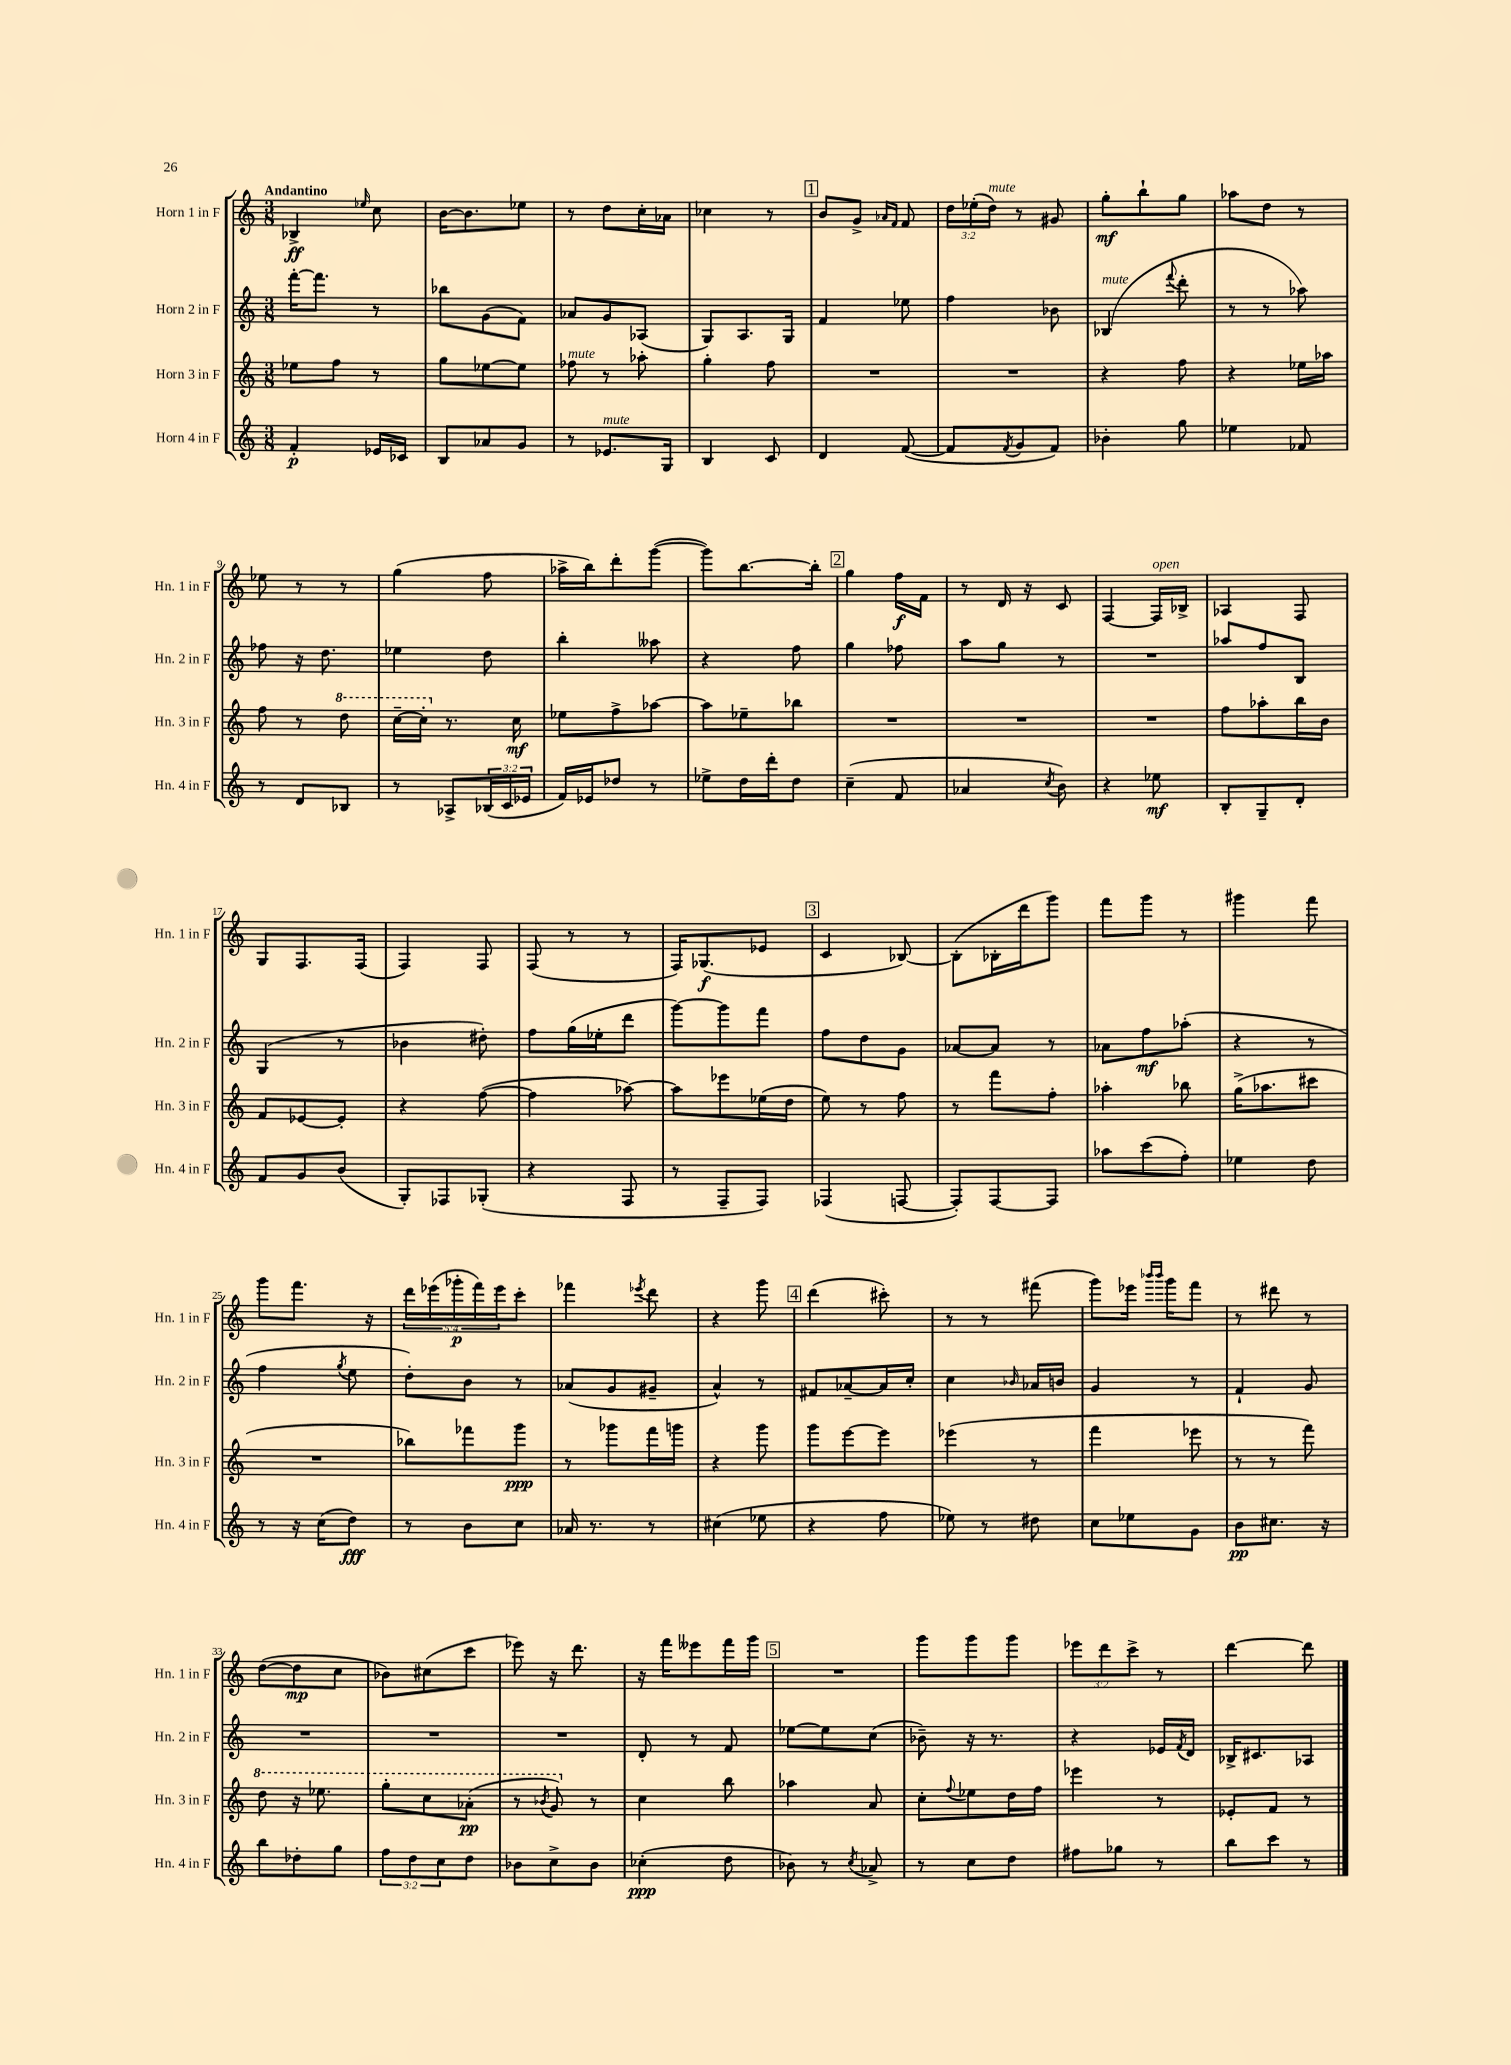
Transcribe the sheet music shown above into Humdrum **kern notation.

**kern	**kern	**kern	**kern
*staff4	*staff3	*staff2	*staff1
*clefG2	*clefG2	*clefG2	*clefG2
*k[]	*k[]	*k[]	*k[]
*M3/8	*M3/8	*M3/8	*M3/8
4f'	8ee-	[16fff'	4B-^
.	.	8.fff]	.
.	8ff	.	.
.	.	.	16qqee-
16e-	8r	8r	8cc
16c-	.	.	.
=	=	=	=
8B	8gg	8bb-	[16b
.	.	.	8.b]
8a-	[8ee-	(8g	.
8g	8ee-]	8f)	8ee-
=	=	=	=
8r	8ff-	8a-	8r
8.e-	8r	8g	8dd
.	8aa-'	(8A-	16cc'
16G	.	.	16a-
=	=	=	=
4B	4gg'	8G)	4cc-
.	.	8.A	.
8c	8ff	.	8r
.	.	16G	.
=	=	=	=
4d	4.r	4f	8b
.	.	.	8g^
.	.	.	16qqa-
.	.	.	16qqf
([8f	.	8ee-	8f
=	=	=	=
8f]	4.r	4ff	24dd
.	.	.	(24ee-'
.	.	.	24dd)
8qf	.	.	.
8g	.	.	8r
8f)	.	8b-	8g#
=	=	=	=
4b-'	4r	(4B-	8gg'
.	.	.	8bb`
.	.	8qqfff	.
8gg	8ff	8ddd'	8gg
=	=	=	=
4ee-	4r	8r	8aa-
.	.	8r	8dd
8f-	16ee-	8aa-)	8r
.	16aa-	.	.
=	=	=	=
8r	8ff	8ff-	8ee-
8d	8r	16r	8r
.	.	8.dd	.
8B-	8ddd	.	8r
=	=	=	=
8r	[16ccc~	4ee-	(4gg
.	16ccc']	.	.
8A-^	8.r	.	.
(24B-	.	8dd	8ff
24c	.	.	.
.	16cc	.	.
24e-	.	.	.
=	=	=	=
16f)	8ee-	4bb'	16aa-^
16e-	.	.	16bb)
8dd-	8ff^	.	8ddd'
8r	[8aa-	8aa--	([8ggg
=	=	=	=
8ee-^	8aa-]	4r	8ggg])
16dd	8ee-~	.	[8.bb
16ddd'	.	.	.
8dd	8bb-	8ff	.
.	.	.	16bb']
=	=	=	=
(4cc~	4.r	4gg	4gg
8f	.	8ff-	16ff
.	.	.	16f
=	=	=	=
4a-	4.r	8aa	8r
.	.	8gg	16d
.	.	.	16r
8qcc	.	.	.
8b)	.	8r	8c
=	=	=	=
4r	4.r	4.r	[4F
8ee-	.	.	16F]
.	.	.	16B-^
=	=	=	=
8B'	8ff	8aa-	4A-
8G~	8aa-'	8ff	.
8d'	16bb	8B	8F
.	16b	.	.
=	=	=	=
8f	8f	(4G	8G
8g	[8e-	.	8.F
(8b	8e-']	8r	.
.	.	.	(16F
=	=	=	=
8G')	4r	4b-	4F)
8F-	.	.	.
(8G-'	([8ff	8dd#')	8F
=	=	=	=
4r	4ff]	8ff	(8F
.	.	(16gg	8r
.	.	16ee-'	.
8F	[8aa-)	8ddd	8r
=	=	=	=
8r	8aa-]	[8ggg)	16F)
.	.	.	(8.G-
8F~	8eee-	8ggg]	.
8F)	(16ee-	8fff	8e-
.	16dd	.	.
=	=	=	=
(4F-	8ee)	8ff	4c
.	8r	8dd	.
[8F	8ff	8g	[8B-)
=	=	=	=
8F'])	8r	[8a-	(8B-']
[8F	8fff	8a-]	16B-'
.	.	.	16ddd
8F]	8ff'	8r	8ggg)
=	=	=	=
8aa-	4aa-'	8a-	8fff
(8ccc	.	8ff	8ggg
8ff')	8bb-	(8aa-'	8r
=	=	=	=
4ee-	(16gg^	4r	4ggg#
.	8.aa-	.	.
8dd	8ccc#	8r	8fff
=	=	=	=
8r	4.r	4ff	8ggg
16r	.	.	8.fff
(16cc	.	.	.
.	.	8qgg	.
8dd)	.	8ee	.
.	.	.	16r
=	=	=	=
8r	8bb-)	8dd')	20ddd
.	.	.	(20eee-
.	.	.	20ggg-'
8b	8fff-	8b	.
.	.	.	20fff)
.	.	.	20eee-
8cc	8ggg	8r	8ccc'
=	=	=	=
16a-	8r	(8a-	4fff-
8.r	.	.	.
.	8ggg-	8g	.
.	.	.	8qeee-
8r	16fff	8g#~	8ddd
.	16ggg	.	.
=	=	=	=
(4cc#	4r	4a^^)	4r
8ee-	8ggg	8r	8ggg
=	=	=	=
4r	8ggg	8f#	(4ddd
.	[8eee	[8a-~	.
8ff	8eee]	16a-]	8ccc#')
.	.	16cc'	.
=	=	=	=
8ee-)	(4eee-	4cc	8r
8r	.	.	8r
.	.	16qqb-	.
8dd#	8r	16a-	(8fff#
.	.	16b	.
=	=	=	=
8cc	4fff	4g	8ggg)
8ee-	.	.	16eee-
.	.	.	16qqbbb-
.	.	.	16qqbbb-
.	.	.	16ggg
8g	8eee-	8r	8fff
=	=	=	=
8b	8r	4f`	8r
8.cc#	8r	.	8ddd#
.	8fff)	8g	8r
16r	.	.	.
=	=	=	=
8bb	8ddd	4.r	([8dd
8dd-'	16r	.	8dd]
.	8.eee-	.	.
8gg	.	.	8cc
=	=	=	=
12ff	8ggg'	4.r	8b-)
12dd	.	.	.
.	8ccc	.	(8cc#
12cc	.	.	.
8dd	(8aa-'	.	8ccc
=	=	=	=
8b-	8r	4.r	8eee-)
.	8qbb-	.	.
8cc^	8gg)	.	16r
.	.	.	8.ddd
8b-	8r	.	.
=	=	=	=
(4cc-'	4cc	8d'	16r
.	.	.	16fff
.	.	8r	8eee--
8dd	8bb	8f	16fff
.	.	.	16ggg
=	=	=	=
8b-)	4aa-	[8ee-	4.r
8r	.	8ee-]	.
8qcc	.	.	.
8a-^	8a	(8cc	.
=	=	=	=
8r	8cc'	8b-~)	8ggg
.	8qqff	.	.
8cc	8ee-	16r	8ggg
.	.	8.r	.
8dd	16dd	.	8ggg
.	16ff	.	.
=	=	=	=
8ff#	4eee-	4r	12eee-
.	.	.	12ddd
8gg-	.	.	.
.	.	.	12ccc^
8r	8r	16e-	8r
.	.	8qf	.
.	.	16d	.
=	=	=	=
8bb	8e-'	16B-^	[4ddd
.	.	8.c#	.
8ccc	8f	.	.
8r	8r	8A-	8ddd]
==	==	==	==
*-	*-	*-	*-
